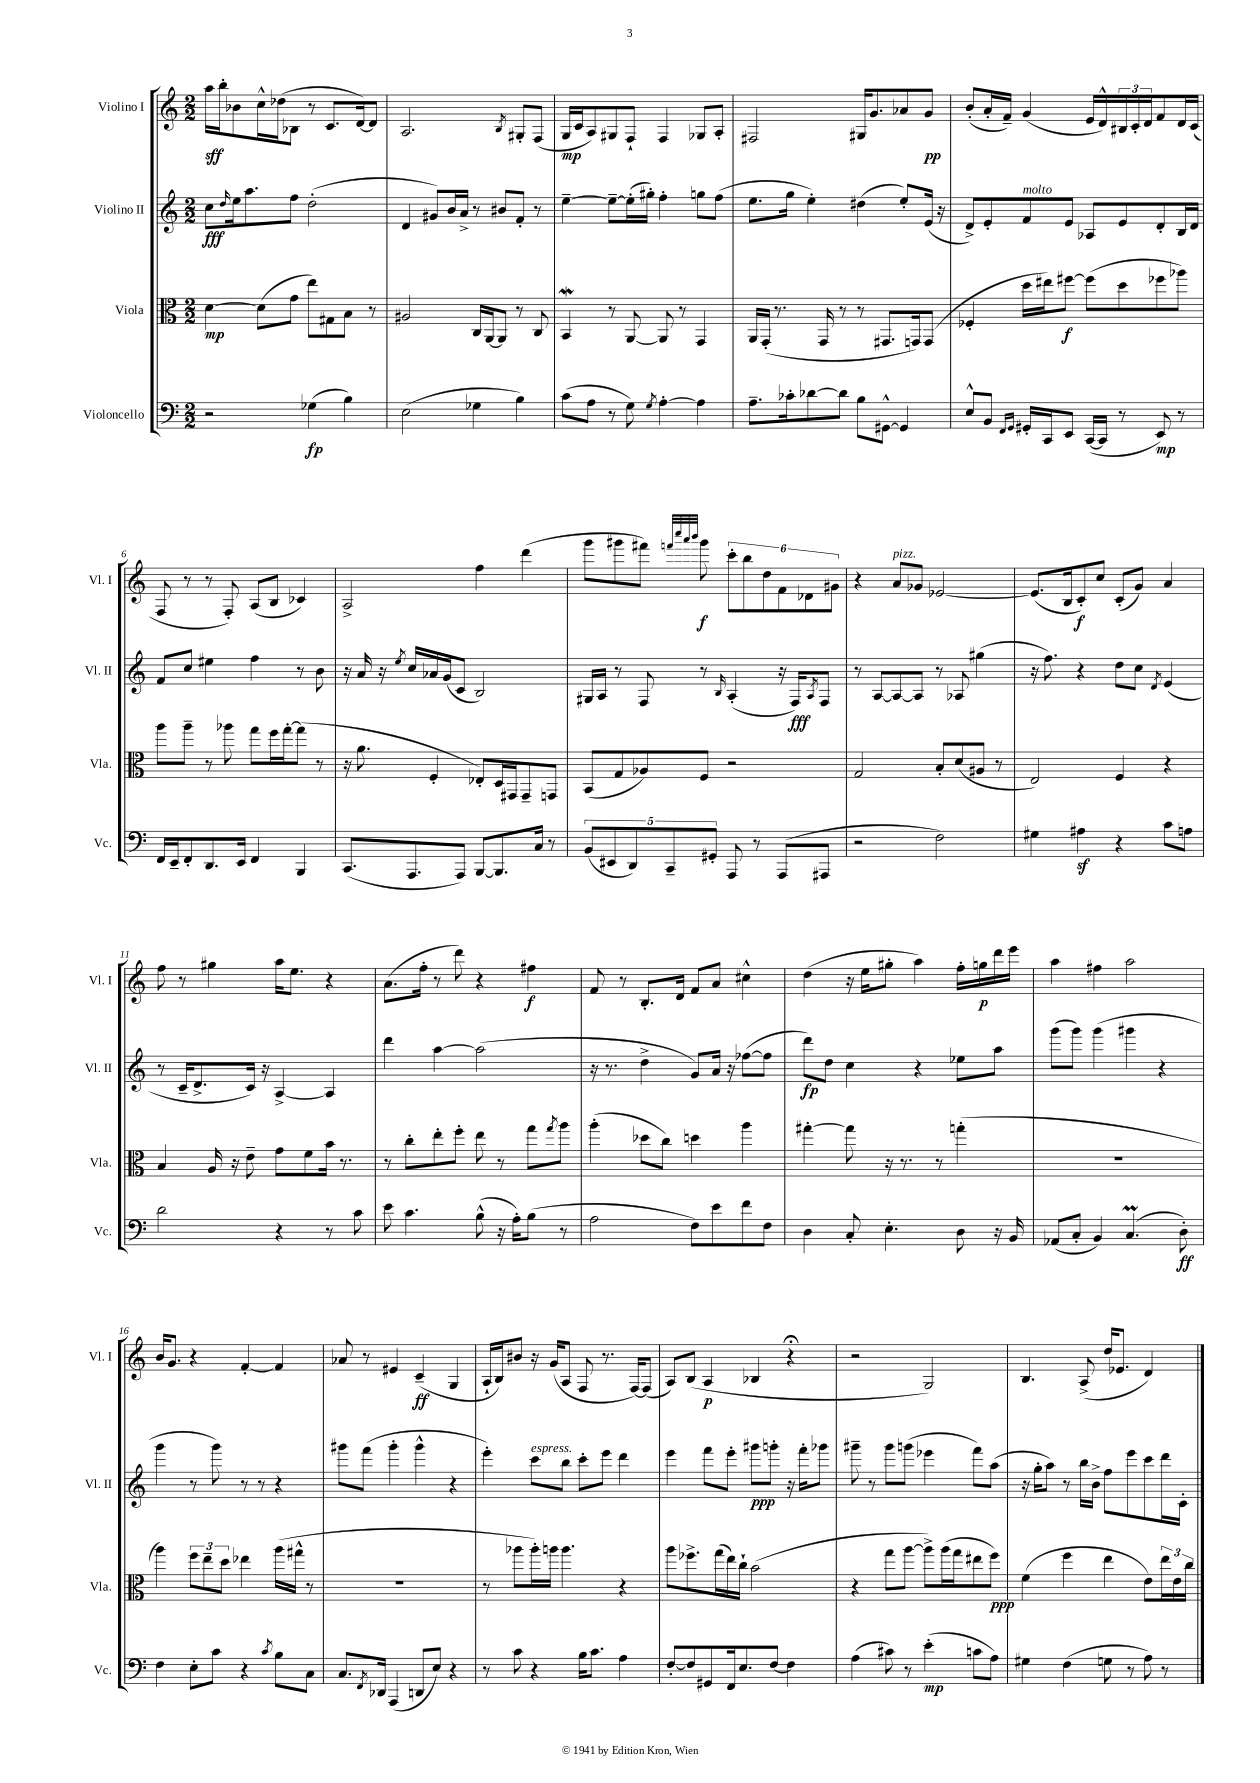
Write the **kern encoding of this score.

**kern	**dynam	**kern	**dynam	**kern	**dynam	**kern	**dynam
*part4	*part4	*part3	*part3	*part2	*part2	*part1	*part1
*staff4	*staff4	*staff3	*staff3	*staff2	*staff2	*staff1	*staff1
*I"Violoncello	*	*I"Viola	*	*I"Violino II	*	*I"Violino I	*
*I'Vc.	*	*I'Vla.	*	*I'Vl. II	*	*I'Vl. I	*
*clefF4	*	*clefC3	*	*clefG2	*	*clefG2	*
*k[]	*	*k[]	*	*k[]	*	*k[]	*
*M2/2	*	*M2/2	*	*M2/2	*	*M2/2	*
=1	=1	=1	=1	=1	=1	=1	=1
2r	.	[4d\	mp	8cc\L	fff	16aa\LL	sff
.	.	.	.	.	.	16bb'\J	.
.	.	.	.	16qqdd/	.	.	.
.	.	.	.	16ee\k	.	8b-X\	.
.	.	.	.	8.aa\	.	.	.
.	.	(8d\L]	.	.	.	16cc^^\L	.
.	.	.	.	.	.	(16dd-X\J	.
.	.	8g\J	.	8ff\J	.	8B-X\J	.
(4G-X\	fp	8ee\L)	.	(2dd'\	.	8r	.
.	.	8G#X\	.	.	.	8.c/L	.
4B\)	.	8B\J	.	.	.	.	.
.	.	.	.	.	.	[16d/k)	.
.	.	8r	.	.	.	8d/J]	.
=2	=2	=2	=2	=2	=2	=2	=2
(2E\	.	2A#X/	.	4d/	.	2.A/	.
.	.	.	.	8g#X/L)	.	.	.
.	.	.	.	16b/L	.	.	.
.	.	.	.	16a^/JJ	.	.	.
4G-X\	.	16C/LL	.	8r	.	.	.
.	.	[16AA/J	.	.	.	.	.
.	.	8AA/J]	.	8b#X/L	.	.	.
.	.	.	.	.	.	8qB/	.
4B\)	.	8r	.	8f'/J	.	8G#X'/L	.
.	.	8C/	.	8r	.	(8F/J	.
=3	=3	=3	=3	=3	=3	=3	=3
(8c\L	.	4BBW/	.	[4ee~\	.	16G/LL	mp
.	.	.	.	.	.	16c/J	.
8A\J	.	.	.	.	.	8A/)	.
8r	.	8r	.	8ee~\L_	.	8G#X/	.
8G\)	.	[8AA/	.	(16ee'\L]	.	8F`/J	.
.	.	.	.	16gg#X'\JJ)	.	.	.
8qG/	.	.	.	.	.	.	.
[4A'\	.	8AA/]	.	4ff'\	.	4F/	.
.	.	8r	.	.	.	.	.
4A\]	.	4GG/	.	8ggn\L	.	8G-X/L	.
.	.	.	.	(8ff\J	.	8A'/J	.
=4	=4	=4	=4	=4	=4	=4	=4
8.A~\L	.	16AA/LL	.	8.ee\L	.	2F#X/	.
.	.	(16GG'/JJ	.	.	.	.	.
.	.	8.r	.	.	.	.	.
16c-X'\k	.	.	.	16gg\Jk	.	.	.
[8d-X\	.	.	.	4ee'\)	.	.	.
.	.	16GG/	.	.	.	.	.
8d-\J]	.	8r	.	.	.	.	.
8B\L	.	8r	.	(4dd#X\	.	16G#X/KL	.
.	.	.	.	.	.	8.g/	.
[8GG#X^^\J	.	8.GG#X/L	.	.	.	.	.
4GG#/]	.	.	.	8ee'/L)	.	8a-X/	.
.	.	16GGn/k)	.	.	.	.	.
.	.	(8GG/J	.	(16e/Jk	.	8g/J	pp
.	.	.	.	16r	.	.	.
=5	=5	=5	=5	=5	=5	=5	=5
8E^^/L	.	4F-X'/	.	8d^/L)	.	(8b'/L	.
8BB/J	.	.	.	8e'/	.	16a'/L	.
.	.	.	.	.	.	16f~/JJ)	.
16qqFF/LL	.	.	.	.	.	.	.
16qqGG/JJ	.	.	.	.	.	.	.
!	!	!	!	!LO:TX:a:i:t=molto	!	!	!
16GG#X'/LL	.	16dd\LL	.	8f/	.	(4g/	.
16CC/J	.	16ee#X\J)	.	.	.	.	.
8EE/J	.	[8ff#X\J	f	8e/J	.	.	.
([16CC/LL	.	(8ff#\L]	.	8A-X/L	.	16e/LL	.
16CC/JJ]	.	.	.	.	.	16d^^/)	.
8r	.	8dd\	.	8e/	.	24B#X/	.
.	.	.	.	.	.	24c'/	.
.	.	.	.	.	.	24d/J	.
8EE/)	mp	8ff-X\	.	8d'/	.	8f/	.
8r	.	8aa-X\J)	.	16B/L	.	16d/L	.
.	.	.	.	16d/JJ	.	(16c/JJ	.
!!LO:LB:g=z
=6	=6	=6	=6	=6	=6	=6	=6
16FF/LL	.	8aa\L	.	8f/L	.	8F/	.
16EE~/J	.	.	.	.	.	.	.
8FF'/	.	8aa~\J	.	8cc/J	.	8r	.
8.DD/	.	8r	.	4ee#X\	.	8r	.
.	.	8aa-X\	.	.	.	8F'/)	.
16EE/Jk	.	.	.	.	.	.	.
4FF/	.	8gg\L	.	4ff\	.	(8A/L	.
.	.	16ff\L	.	.	.	8B/J	.
.	.	[16gg'\J	.	.	.	.	.
4BBB/	.	(8gg\J]	.	8r	.	4c-X/)	.
.	.	8r	.	8b\	.	.	.
=7	=7	=7	=7	=7	=7	=7	=7
(8.CC/L	.	16r	.	16r	.	2A^/	.
.	.	8.a\	.	16a/	.	.	.
.	.	.	.	16r	.	.	.
.	.	.	.	8qee/	.	.	.
8.AAA/	.	.	.	16cc/LL	.	.	.
.	.	4F'/	.	16a-X/	.	.	.
.	.	.	.	(16g/J	.	.	.
8AAA/J)	.	.	.	8c/J	.	.	.
[8BBB/L	.	8E-X'/L)	.	2B/)	.	4ff\	.
8.BBB/]	.	16D/L	.	.	.	.	.
.	.	16GG#X/J	.	.	.	.	.
.	.	8GG#~/	.	.	.	(4ddd\	.
16C/Jk	.	.	.	.	.	.	.
8r	.	8GGn/J	.	.	.	.	.
=8	=8	=8	=8	=8	=8	=8	=8
(10BB/L	.	(8BB/L	.	16G#X/LL	.	8ggg\L	.
.	.	.	.	16A/JJ	.	.	.
10EE#X/	.	.	.	.	.	.	.
.	.	8G/	.	8r	.	8ggg#X\	.
10DD/)	.	.	.	.	.	.	.
.	.	8A-X/)	.	8F/	.	8fff#X\J)	.
10CC~/	.	.	.	.	.	.	.
.	.	.	.	.	.	32qqfffn/LLL	.
.	.	.	.	.	.	32qqcccc/	.
.	.	.	.	.	.	32qqaaa/	.
.	.	.	.	.	.	32qqbbb/JJJ	.
.	.	8F/J	.	8r	.	8ggg#\	f
10GG#X'/J	.	.	.	.	.	.	.
.	.	.	.	16qqB/	.	.	.
8AAA/	.	2r	.	(4A'/	.	12ccc'\L	.
.	.	.	.	.	.	12bb\	.
8r	.	.	.	.	.	.	.
.	.	.	.	.	.	12dd\	.
(8AAA/L	.	.	.	16r	.	12f\	.
.	.	.	.	16F/KL)	fff	.	.
.	.	.	.	.	.	12d-X\	.
.	.	.	.	8qA/	.	.	.
8AAA#X/J	.	.	.	8F/J	.	.	.
.	.	.	.	.	.	12g#X\J	.
=9	=9	=9	=9	=9	=9	=9	=9
2r	.	2G/	.	8r	.	4r	.
.	.	.	.	[8A/L	.	.	.
!	!	!	!	!	!	!LO:TX:a:i:t=pizz.	!
.	.	.	.	8A/_	.	8a/L	.
.	.	.	.	8A/J]	.	8g-X/J	.
2F\)	.	8B'/L	.	8r	.	[2e-X/	.
.	.	(8d/	.	8A-X/	.	.	.
.	.	8A#X/J	.	(4gg#X\	.	.	.
.	.	8r	.	.	.	.	.
=10	=10	=10	=10	=10	=10	=10	=10
4G#X\	.	2E/)	.	16r	.	(8.e-/L]	.
.	.	.	.	8.ff\)	.	.	.
.	.	.	.	.	.	16B/k	.
4A#Xz\	.	.	.	4r	.	8c'/)	f
.	.	.	.	.	.	8cc/J	.
4r	.	4F/	.	8dd\L	.	(8c'/L	.
.	.	.	.	8cc\J	.	8g/J)	.
.	.	.	.	8qd/	.	.	.
8c\L	.	4r	.	(4e/	.	4a/	.
8An\J	.	.	.	.	.	.	.
!!LO:LB:g=z
=11	=11	=11	=11	=11	=11	=11	=11
2d\	.	4B/	.	8r	.	8ff\	.
.	.	.	.	16c~/KL	.	8r	.
.	.	.	.	8.d^/	.	.	.
.	.	16A/	.	.	.	4gg#X\	.
.	.	16r	.	.	.	.	.
.	.	8e~\	.	16c/Jk)	.	.	.
.	.	.	.	16r	.	.	.
4r	.	8g\L	.	[4A^/	.	16aa\KL	.
.	.	.	.	.	.	8.ee\J	.
.	.	8f\	.	.	.	.	.
8r	.	16b\Jk	.	4A/]	.	4r	.
.	.	8.r	.	.	.	.	.
8c\	.	.	.	.	.	.	.
=12	=12	=12	=12	=12	=12	=12	=12
8e\	.	8r	.	4ddd\	.	(8.a\L	.
4.c\	.	8cc'\L	.	.	.	.	.
.	.	.	.	.	.	16ff'\Jk	.
.	.	8ee'\	.	[4aa\	.	8r	.
.	.	8ff'\J	.	.	.	8ddd\)	.
(8B^^\	.	8ee\	.	(2aa\]	.	4r	.
16r	.	8r	.	.	.	.	.
16A'\KL)	.	.	.	.	.	.	.
(8B\J	.	8gg\L	.	.	.	4ff#X\	f
.	.	8qgg/	.	.	.	.	.
8r	.	8aa\J	.	.	.	.	.
=13	=13	=13	=13	=13	=13	=13	=13
2A\	.	(4aa'\	.	16r	.	8f/	.
.	.	.	.	8.r	.	.	.
.	.	.	.	.	.	8r	.
.	.	8dd-X\L	.	4dd^\	.	8.B'/L	.
.	.	8cc\J)	.	.	.	.	.
.	.	.	.	.	.	16d/Jk	.
8F\L)	.	4ddn\	.	8g/L)	.	8f/L	.
8e\	.	.	.	16a/Jk	.	8a/J	.
.	.	.	.	16r	.	.	.
8f\	.	4aa\	.	([8ff-X\L	.	4cc#X^^\	.
8F\J	.	.	.	8ff-\J]	.	.	.
=14	=14	=14	=14	=14	=14	=14	=14
4D\	.	[4gg#X'\	.	8ddd\L)	fp	(4dd\	.
.	.	.	.	8dd\J	.	.	.
8C'/	.	8gg#\]	.	4cc\	.	16r	.
.	.	.	.	.	.	16ee\KL	.
4.E'\	.	16r	.	.	.	8gg#X'\J	.
.	.	8.r	.	.	.	.	.
.	.	.	.	4r	.	4aa\)	.
.	.	8r	.	.	.	.	.
8D\	.	(4ggn'\	.	8ee-X\L	.	16ff'\LL	.
.	.	.	.	.	.	16ggn\	p
16r	.	.	.	8aa\J	.	16ddd\	.
16BB/	.	.	.	.	.	16eee\JJ	.
=15	=15	=15	=15	=15	=15	=15	=15
(8AA-X/L	.	1r	.	(8ggg\L	.	4aa\	.
8C'/J	.	.	.	8ggg\J)	.	.	.
4BB/)	.	.	.	(4ggg\	.	4ff#X\	.
(4.CM/	.	.	.	4ggg#X\	.	2aa\	.
.	.	.	.	4r	.	.	.
8D'\)	ff	.	.	.	.	.	.
!!LO:LB:g=z
=16	=16	=16	=16	=16	=16	=16	=16
4F\	.	4aa\)	.	4ggg\	.	16b/KL	.
.	.	.	.	.	.	8.g/J	.
8E'\L	.	12ff\L	.	8r	.	4r	.
.	.	12ee~\	.	.	.	.	.
8c\J	.	.	.	8ggg\)	.	.	.
.	.	12dd\J	.	.	.	.	.
4r	.	4ee-X\	.	8r	.	[4f'/	.
.	.	.	.	8r	.	.	.
8qc/	.	.	.	.	.	.	.
8B\L	.	(16aa\LL	.	4r	.	4f/]	.
.	.	16gg#X^^\JJ	.	.	.	.	.
8C\J	.	8r	.	.	.	.	.
=17	=17	=17	=17	=17	=17	=17	=17
8.C/L	.	1r	.	8ggg#X\L	.	8a-X/	.
.	.	.	.	(8fff\J	.	8r	.
8qFF/	.	.	.	.	.	.	.
16DD-X/Jk	.	.	.	.	.	.	.
(4AAA/	.	.	.	4ggg#'\	.	4e#X/	.
8DDn/L	.	.	.	4ggg#^^\	.	(4c~/	ff
8E/J)	.	.	.	.	.	.	.
4r	.	.	.	4r	.	4G/	.
=18	=18	=18	=18	=18	=18	=18	=18
8r	.	8r	.	4eee'\)	.	16A`/LL	.
.	.	.	.	.	.	16B/J)	.
8c\	.	8aa-X\L	.	.	.	8b#X/J	.
!	!	!	!	!LO:TX:a:i:t=espress.	!	!	!
4r	.	16aa-'\L)	.	8ccc\L	.	16r	.
.	.	16aan\JJ	.	.	.	(16g/KL	.
.	.	4.aa\	.	8bb\J	.	8A/J	.
16B\KL	.	.	.	8ccc'\L	.	8F/	.
8.c\J	.	.	.	.	.	.	.
.	.	.	.	8eee\J	.	8.r	.
4A\	.	4r	.	4ddd\	.	.	.
.	.	.	.	.	.	[16F/KL)	.
.	.	.	.	.	.	(8F/J]	.
=19	=19	=19	=19	=19	=19	=19	=19
[8F'/L	.	8aa\L	.	4eee\	.	8A/L)	.
8F/]	.	8.ff-X^\	.	.	.	(8B/J	.
8GG#X/	.	.	.	8fff\L	.	4A/	p
.	.	(16gg\L	.	.	.	.	.
16FF/k	.	16ee\)	.	8eee'\J	.	.	.
8.E/	.	16cc`\JJ	.	.	.	.	.
.	.	(2b\	.	8ggg#X\L	ppp	4B-X/	.
[8F/J	.	.	.	8gggn'\J	.	.	.
4F\]	.	.	.	16r	.	4r;<	.
.	.	.	.	16fff'\KL	.	.	.
.	.	.	.	8ggg-X\J	.	.	.
=20	=20	=20	=20	=20	=20	=20	=20
(4A\	.	4r	.	8ggg#X~\	.	2r	.
.	.	.	.	8r	.	.	.
8c#X\)	.	8gg\L	.	8ggg#\L	.	.	.
8r	.	[8aa\J	.	(8gggn\J	.	.	.
(4e'\	mp	8aa^\L])	.	4eee-X\	.	2G/)	.
.	.	(16aa\L	.	.	.	.	.
.	.	16gg\J	.	.	.	.	.
8cn\L	.	8ee#X\	.	8fff\L)	.	.	.
8A\J)	.	8ff\J)	ppp	(8aa\J	.	.	.
=21	=21	=21	=21	=21	=21	=21	=21
4G#X\	.	(4f\	.	16r	.	4.B/	.
.	.	.	.	16gg'\KL	.	.	.
.	.	.	.	8aa\J)	.	.	.
(4F\	.	4ff\	.	8r	.	.	.
.	.	.	.	16bb\LL	.	(8A^/	.
.	.	.	.	16b^\JJ	.	.	.
8Gn\	.	4ee\	.	8ff\L	.	16dd/KL	.
.	.	.	.	.	.	8.e-X/J	.
8r	.	.	.	8eee\	.	.	.
8A\)	.	8e\L)	.	8ccc\	.	4d/)	.
8r	.	24ee\L	.	16ddd\L	.	.	.
.	.	24e\	.	.	.	.	.
.	.	.	.	16c'\JJ	.	.	.
.	.	24cc\JJ	.	.	.	.	.
==	==	==	==	==	==	==	==
*-	*-	*-	*-	*-	*-	*-	*-
